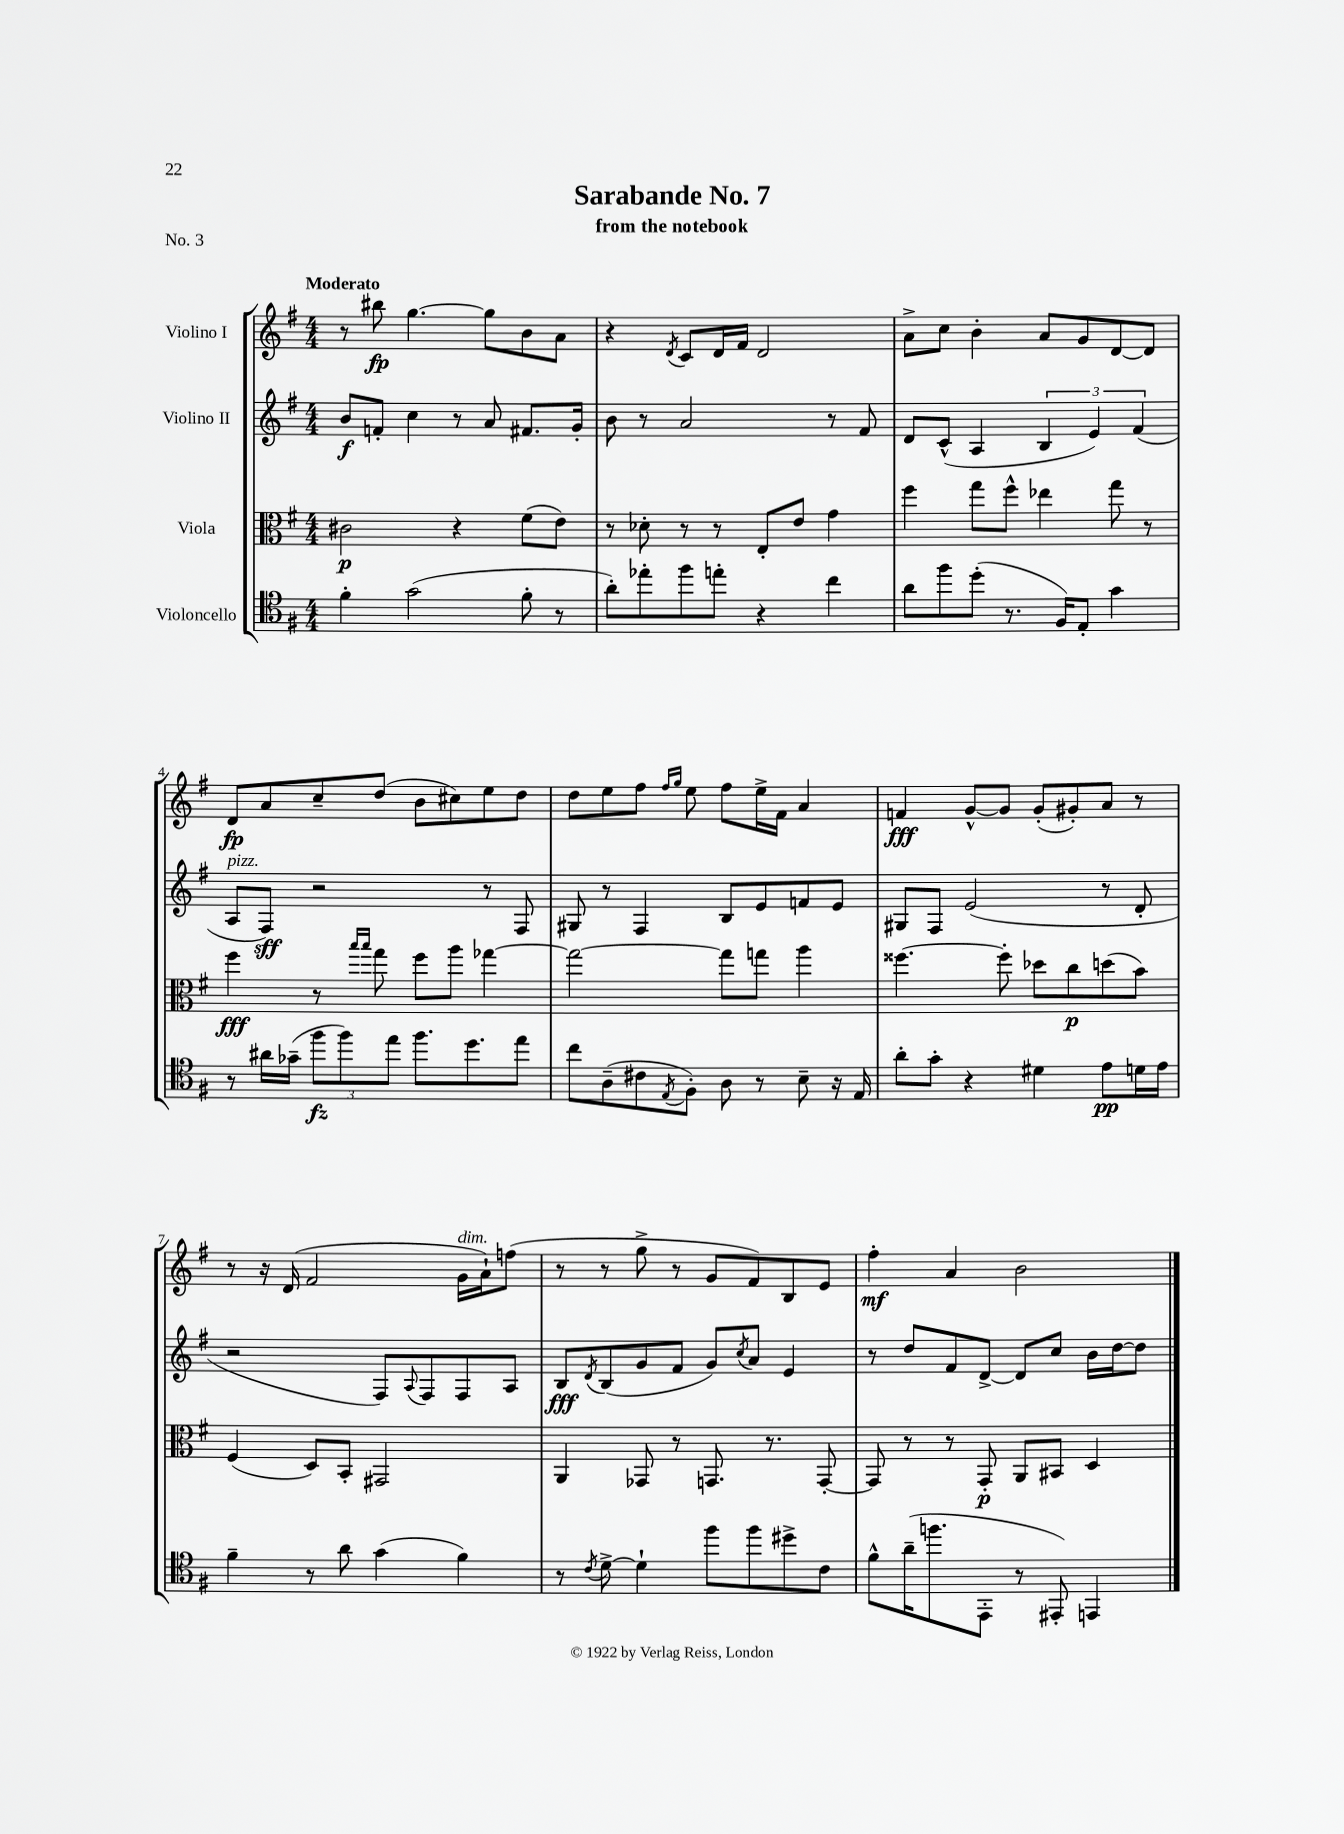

**kern	**kern	**kern	**kern
*staff4	*staff3	*staff2	*staff1
*clefC4	*clefC3	*clefG2	*clefG2
*k[f#]	*k[f#]	*k[f#]	*k[f#]
*M4/4	*M4/4	*M4/4	*M4/4
4f#'	2c#	8b	8r
.	.	8f'	8bb#
(2g	.	4cc	[4.gg
.	4r	8r	.
.	.	8a	8gg]
8f#'	(8f#	8.f#	8b
8r	8e)	.	8a
.	.	16g'	.
=	=	=	=
8a')	8r	8b	4r
8ee-'	8d-'	8r	.
.	.	.	8qd
8ff#	8r	2a	8c
8ee'	8r	.	16d
.	.	.	16f#
4r	8E'	.	2d
.	8e	.	.
4cc	4g	8r	.
.	.	8f#	.
=	=	=	=
8a	4ff#	8d	8a^
8ff#	.	(8c^^	8cc
(8dd'	8gg	4A	4b'
8.r	8ff#^^	.	.
.	4ee-	6B	8a
16F#)	.	.	.
8E'	.	.	8g
.	.	6e)	.
4g	8gg	.	[8d
.	.	(6f#	.
.	8r	.	8d]
=	=	=	=
8r	4ff#	8A	8d
16a#	.	8F#)	8a
(16g-~	.	.	.
12ff#	8r	2r	8cc~
12ff#)	.	.	.
.	16qqbb	.	.
.	16qqbb	.	.
.	8gg	.	(8dd
12ee	.	.	.
8.ff#	8ff#	.	8b
.	8aa	.	8cc#)
8.dd	.	.	.
.	[4gg-	8r	8ee
8ee	.	8F#	8dd
=	=	=	=
8cc	2gg-_	8G#	8dd
(8A~	.	8r	8ee
8c#	.	4F#	8ff#
.	.	.	16qqff#
8qE	.	.	16qqgg
8F#')	.	.	8ee
8A	8gg-]	8B	8ff#
8r	8gg	8e	16ee^
.	.	.	16f#
8B~	4aa	8f	4a
16r	.	8e	.
16E	.	.	.
=	=	=	=
8a'	[4.ff##	8G#	4f
8g'	.	8F#	.
4r	.	(2e	[8g^^
.	8ff##']	.	8g]
4d#	8dd-	.	(8g'
.	8cc	.	8g#')
8e	(8dd	8r	8a
16d	8b)	8d'	8r
16e	.	.	.
=	=	=	=
4f#~	(4F#	2r	8r
.	.	.	16r
.	.	.	(16d
8r	8D)	.	2f#
8a	8BB'	.	.
(4g	2GG#	8F#)	.
.	.	8qqA	.
.	.	8F#	.
4f#)	.	8F#	16g
.	.	.	16a`)
.	.	8A	(8ff
=	=	=	=
8r	4AA	8B	8r
8qc	.	8qd	.
[8d^	.	(8B	8r
4d`]	8GG-	8g	8gg^
.	8r	8f#	8r
8ff#	8.GG	8g)	8g
.	.	8qcc	.
8ff#	.	8a	8f#)
.	8.r	.	.
8dd#^	.	4e	8B
8c	[8GG'	.	8e
=	=	=	=
8f#^^	8GG]	8r	4ff#'
(16a~	8r	8dd	.
8.ff	.	.	.
.	8r	8f#	4a
8EE'	8GG'	[8d^	.
8r	8AA	8d]	2b
8EE#')	8BB#	8cc	.
4EE	4D	16b	.
.	.	[16dd	.
.	.	8dd]	.
==	==	==	==
*-	*-	*-	*-
